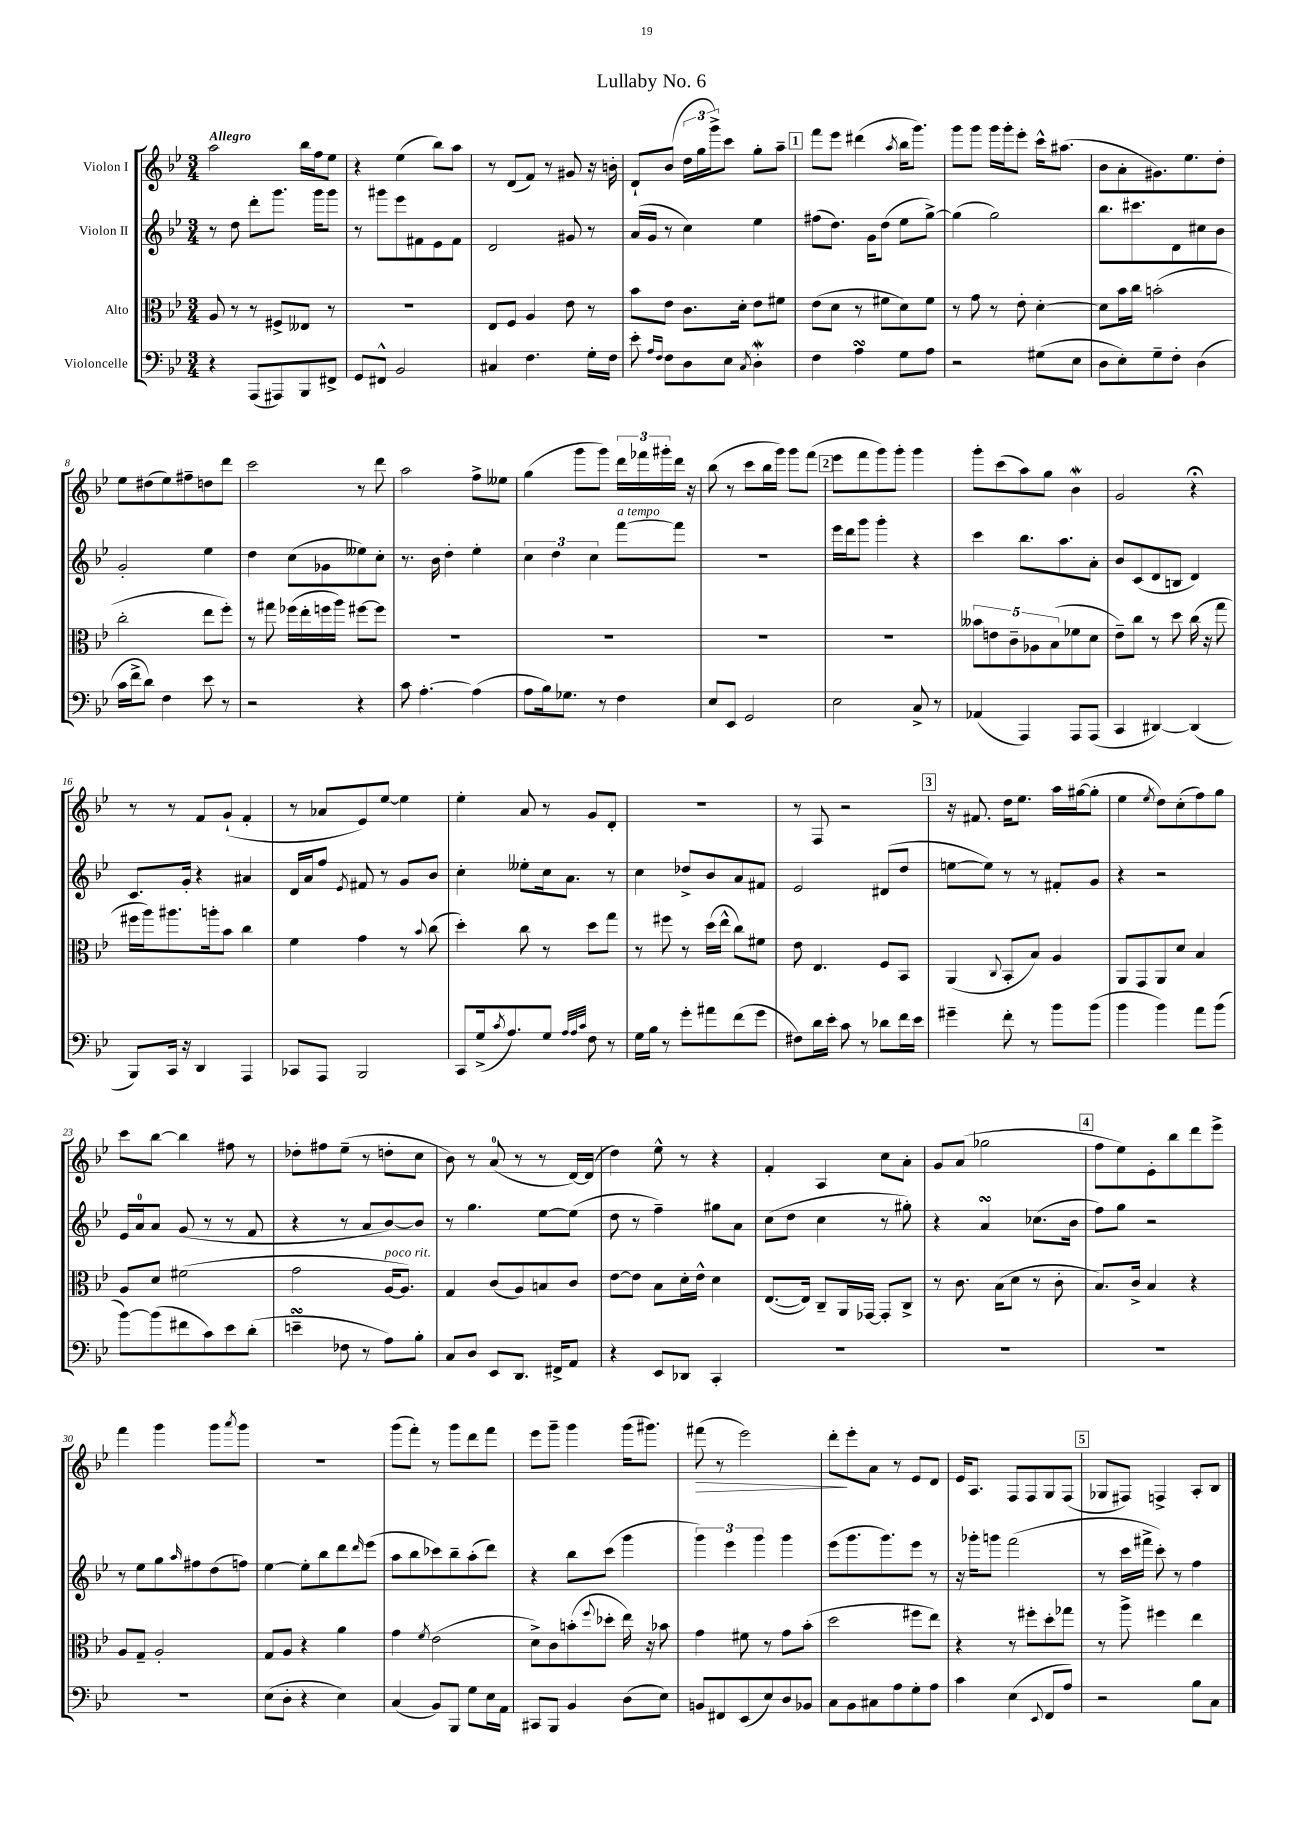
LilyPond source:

\header { title = "Lullaby No. 6" }
<<
\new StaffGroup <<
\new Staff = "s0" \with { instrumentName = "Violon I" } {
    \clef treble \key bes \major \numericTimeSignature \time 3/4 \tempo "Allegro"
    a''2 bes''16 f''16 ees''8 |
    r4 ees''4( bes''8) a''8 |
    r8 d'8( f'8) r8 gis'8 r16 b'16-. |
    d'8-! bes'8( \tuplet 3/2 { d''16 g''16 g'''16->) } c'''8 g''8-. a''8-- |
    \mark \markup { \box "1" } f'''8 ees'''8 dis'''4( \acciaccatura { a''8 } bes''16 g'''8.) |
    g'''8 g'''8 g'''16 g'''16-. ees'''8-. c'''16-^ ais''8.( |
    bes'8 a'8-. gis'8.) ees''8. d''8-. |
    ees''8 dis''8( ees''8) fis''8-- d''8 d'''8 |
    c'''2 r8 d'''8 |
    a''2 f''8-> eeses''8 |
    g''4( g'''8 g'''8) \tuplet 3/2 { d'''16 fes'''16 gis'''16-. } d'''16 r16 |
    bes''8( r8 c'''8 bes''16 g'''16) g'''8 f'''8( |
    \mark \markup { \box "2" } ees'''8 f'''8 g'''8) g'''8-. g'''4 |
    g'''8-. c'''8( a''8) g''8 bes'4\mordent |
    g'2 r4\fermata |
    r8 r8 f'8 g'8-!( f'4-. |
    r8 aes'8 ees'8) ees''8~ ees''4 |
    ees''4-. a'8 r8 g'8 d'8-. |
    R2. |
    r8 f8 r2 |
    \mark \markup { \box "3" } r16 fis'8. d''16 ees''8. a''16 gis''16~( gis''8-. |
    ees''4 \acciaccatura { ees''8 } d''8) c''8-.( f''8) g''8 |
    c'''8 bes''8~ bes''4 fis''8 r8 |
    des''8-. fis''8 ees''8--( r8 d''8-. c''8 |
    bes'8) r8 a'8-0( r8 r8 d'16~) d'16( |
    d''4) ees''8-^ r8 r4 |
    f'4-. a4 c''8 a'8-. |
    g'8 a'8( ges''2 |
    \mark \markup { \box "4" } f''8 ees''8) ees'8-. bes''8 d'''8 ees'''8-> |
    f'''4 g'''4 g'''8 \acciaccatura { a'''8 } g'''8 |
    R2. |
    g'''8( f'''8-.) r8 g'''8 d'''8 f'''8 |
    ees'''8 g'''8-- g'''4 g'''16( gis'''8.) |
    fis'''8\>( r8 ees'''2) |
    d'''8-.\! ees'''8-. a'8 r8 ees'8 d'8 |
    ees'16 a8. f8 f8 g8 f8( |
    \mark \markup { \box "5" } ges8 fis8) f4-> a8-. bes8 \bar "|." |
}
\new Staff = "s1" \with { instrumentName = "Violon II" } {
    \clef treble \key bes \major \numericTimeSignature \time 3/4
    r8 d''8 d'''8-. g'''8. g'''16 g'''8 |
    r8 gis'''8 ees'''8 fis'8 ees'8 fis'8 |
    d'2 gis'8 r8 |
    a'16( g'16 r8 c''4) ees''4 |
    \mark \markup { \box "1" } fis''8( d''8.) g'16 d''8( ees''8 g''8~->) |
    g''4( g''2) |
    bes''8. cis'''8. d'8 cis''8 bes'8 |
    g'2-. ees''4 |
    d''4 c''8( ges'8 eeses''8) c''8-. |
    r8. bes'16 d''4-. ees''4-. |
    \tuplet 3/2 { c''4 d''4 c''4 } f'''8~^\markup { \italic "a tempo" } f'''8 |
    R2. |
    \mark \markup { \box "2" } ees'''16 d'''16 g'''8 g'''4-. r4 |
    c'''4 bes''8. a''8. a'8-. |
    bes'8 c'8( d'8 b8 d'4) |
    c'8. g'16-. r4 ais'4 |
    d'16 a'16 f''8 \acciaccatura { ees'8 } fis'8 r8 g'8 bes'8 |
    c''4-. eeses''8-. c''16 a'8. r8 |
    c''4 des''8-> bes'8 a'8 fis'8 |
    ees'2 dis'8( d''8 |
    \mark \markup { \box "3" } e''8~ e''8) r8 r8 fis'8-. g'8 |
    r4 r2 |
    ees'16 a'16-0 a'8 g'8( r8 r8 f'8 |
    r4 r8 a'8 bes'8~) bes'8 |
    r8 g''4. ees''8~ ees''8( |
    d''8 r8 f''4--) gis''8 a'8 |
    c''8( d''8 c''4 r8 gis''8-.) |
    r4 a'4\turn ces''8.( bes'16 |
    \mark \markup { \box "4" } f''8) g''8 r2 |
    r8 ees''8 g''8 \grace { a''16 } fis''8 d''8( f''8) |
    ees''4~ ees''8-. bes''8 d'''8 \grace { d'''16 } ees'''8( |
    a''8 bes''8 ces'''8) bes''8-- a''8-.( d'''8) |
    r4 bes''8 c'''8( g'''4 |
    \tuplet 3/2 { g'''4) ees'''4 g'''4 } g'''4 |
    ees'''8( g'''8. g'''8.) ees'''8 r8 |
    r16 ges'''16-. g'''8 f'''2( |
    \mark \markup { \box "5" } r8 c'''16 fis'''16-> c'''8-.) r8 f''4 \bar "|." |
}
\new Staff = "s2" \with { instrumentName = "Alto" } {
    \clef alto \key bes \major \numericTimeSignature \time 3/4
    a8 r8 r8 fis8-> eeses8 r8 |
    R2. |
    ees8 f8 a4 ees'8 r8 |
    bes'8 ees'8 c'8. d'16-. ees'8 fis'8 |
    \mark \markup { \box "1" } ees'8( d'8 r8 fis'8 d'8) fis'8 |
    r8 g'8 r8 ees'8-. d'4~-. |
    d'8 bes'16 c''16 b'2-.( |
    c''2-. ees''8 f''8-.) |
    r8 gis''8 fes''16( ees''16-. f''16 a''16) fis''8~ fis''8 |
    R2. |
    R2. |
    R2. |
    \mark \markup { \box "2" } R2. |
    \tuplet 5/4 { beses'8 e'8 c'8-- aes8 bes8( } fes'8 d'8 |
    ees'8--) c''8 r8 d''8 c''16( r16 g''8 |
    fis''16 a''16) ais''8. a''16-. bes'8 c''4 |
    f'4 g'4 r8 \appoggiatura { bes'8 } c''8( |
    d''4-.) c''8 r8 d''8 g''8 |
    r8 fis''8 r8 d''16( ees''16-^ c''8) fis'8 |
    ees'8 ees4. f8 bes,8 |
    \mark \markup { \box "3" } a,4( \appoggiatura { c8 } bes,8-. bes8) a4 |
    a,8 g,8 a,8 d'8 bes4 |
    a8 d'8 fis'2( |
    g'2 a16~^\markup { \italic "poco rit." } a8.) |
    g4 c'8( a8) b8 c'8 |
    ees'8~ ees'8 bes8 d'16-. ees'16-^ d'4 |
    ees8.~( ees16) c8-- a,16 ges,16~ ges,8-. c8-> |
    r8 c'8. bes16( d'8 r8 c'8-. |
    \mark \markup { \box "4" } bes8.) c'16-> bes4 r4 |
    a8 g8-- a2-. |
    g8 a8 r4 a'4 |
    g'4 \acciaccatura { f'8 } ees'2( |
    d'8->) c'8 b'8-.( \appoggiatura { f''8 } des''8-. ees''16) r16 bes'8 |
    g'4 fis'8 r8 g'8 bes'8-.( |
    d''2 fis''8 ees''8) |
    r4 r8 fis''8-. d''8-. ges''8 |
    \mark \markup { \box "5" } r8 a''8-> fis''4 ees''4 \bar "|." |
}
\new Staff = "s3" \with { instrumentName = "Violoncelle" } {
    \clef bass \key bes \major \numericTimeSignature \time 3/4
    r4 a,,8( ais,,8) bes,,8 fis,8-> |
    g,8 fis,8-^ bes,2 |
    cis4 f4. g16-. f16 |
    ees'8-. \grace { a16 f16 } f8 d8 ees8 \acciaccatura { c8 } d4-.\mordent |
    \mark \markup { \box "1" } f4 a4\turn g8 a8 |
    r2 gis8( ees8 |
    d8 ees8-.) g8-- f8-. d4( |
    c'16 f'16-> d'8) f4 ees'8 r8 |
    r2 r4 |
    c'8 a4.~-. a4( |
    a8 bes16) ges8. r8 f4 |
    ees8 ees,8 g,2 |
    \mark \markup { \box "2" } ees2 c8-> r8 |
    aes,4( a,,4) a,,8 a,,8( |
    c,4 dis,4~) dis,4( |
    bes,,8) c,16 r16 d,4 a,,4 |
    ces,8 a,,8 bes,,2 |
    c,8 g16->( \acciaccatura { c'8 } a8.) g8 \grace { a32 a32 c'32 } f8 r8 |
    g16 bes16 r8 g'8-. ais'8 f'8( g'8 |
    fis8) d'16 ees'16-. c'8 r8 des'8 f'16 ees'16 |
    \mark \markup { \box "3" } gis'4-- f'8-. r8 bes'8 bes'8( |
    bes'4 bes'4) a'8 bes'8( |
    bes'8~) bes'8( fis'8 c'8) ees'8 d'8-.( |
    e'4--\turn fes8 r8 a8) bes8-. |
    c8 d8 ees,8 d,8. fis,16-> a,8 |
    r4 ees,8 des,8 c,4-. |
    R2. |
    R2. |
    \mark \markup { \box "4" } R2. |
    R2. |
    ees8( d8-. r4 ees4) |
    c4( bes,8) bes,,8 g8 ees16 a,16 |
    cis,8 bes,,8 bes,4 d8( ees8) |
    b,8 fis,8 ees,8( ees8) d8 bes,8 |
    c8 bes,8 cis8 a8 g8-. a8 |
    c'4 ees4( \appoggiatura { ees,8 } f,8 a8) |
    \mark \markup { \box "5" } r2 bes8 c8 \bar "|." |
}
>>
>>
